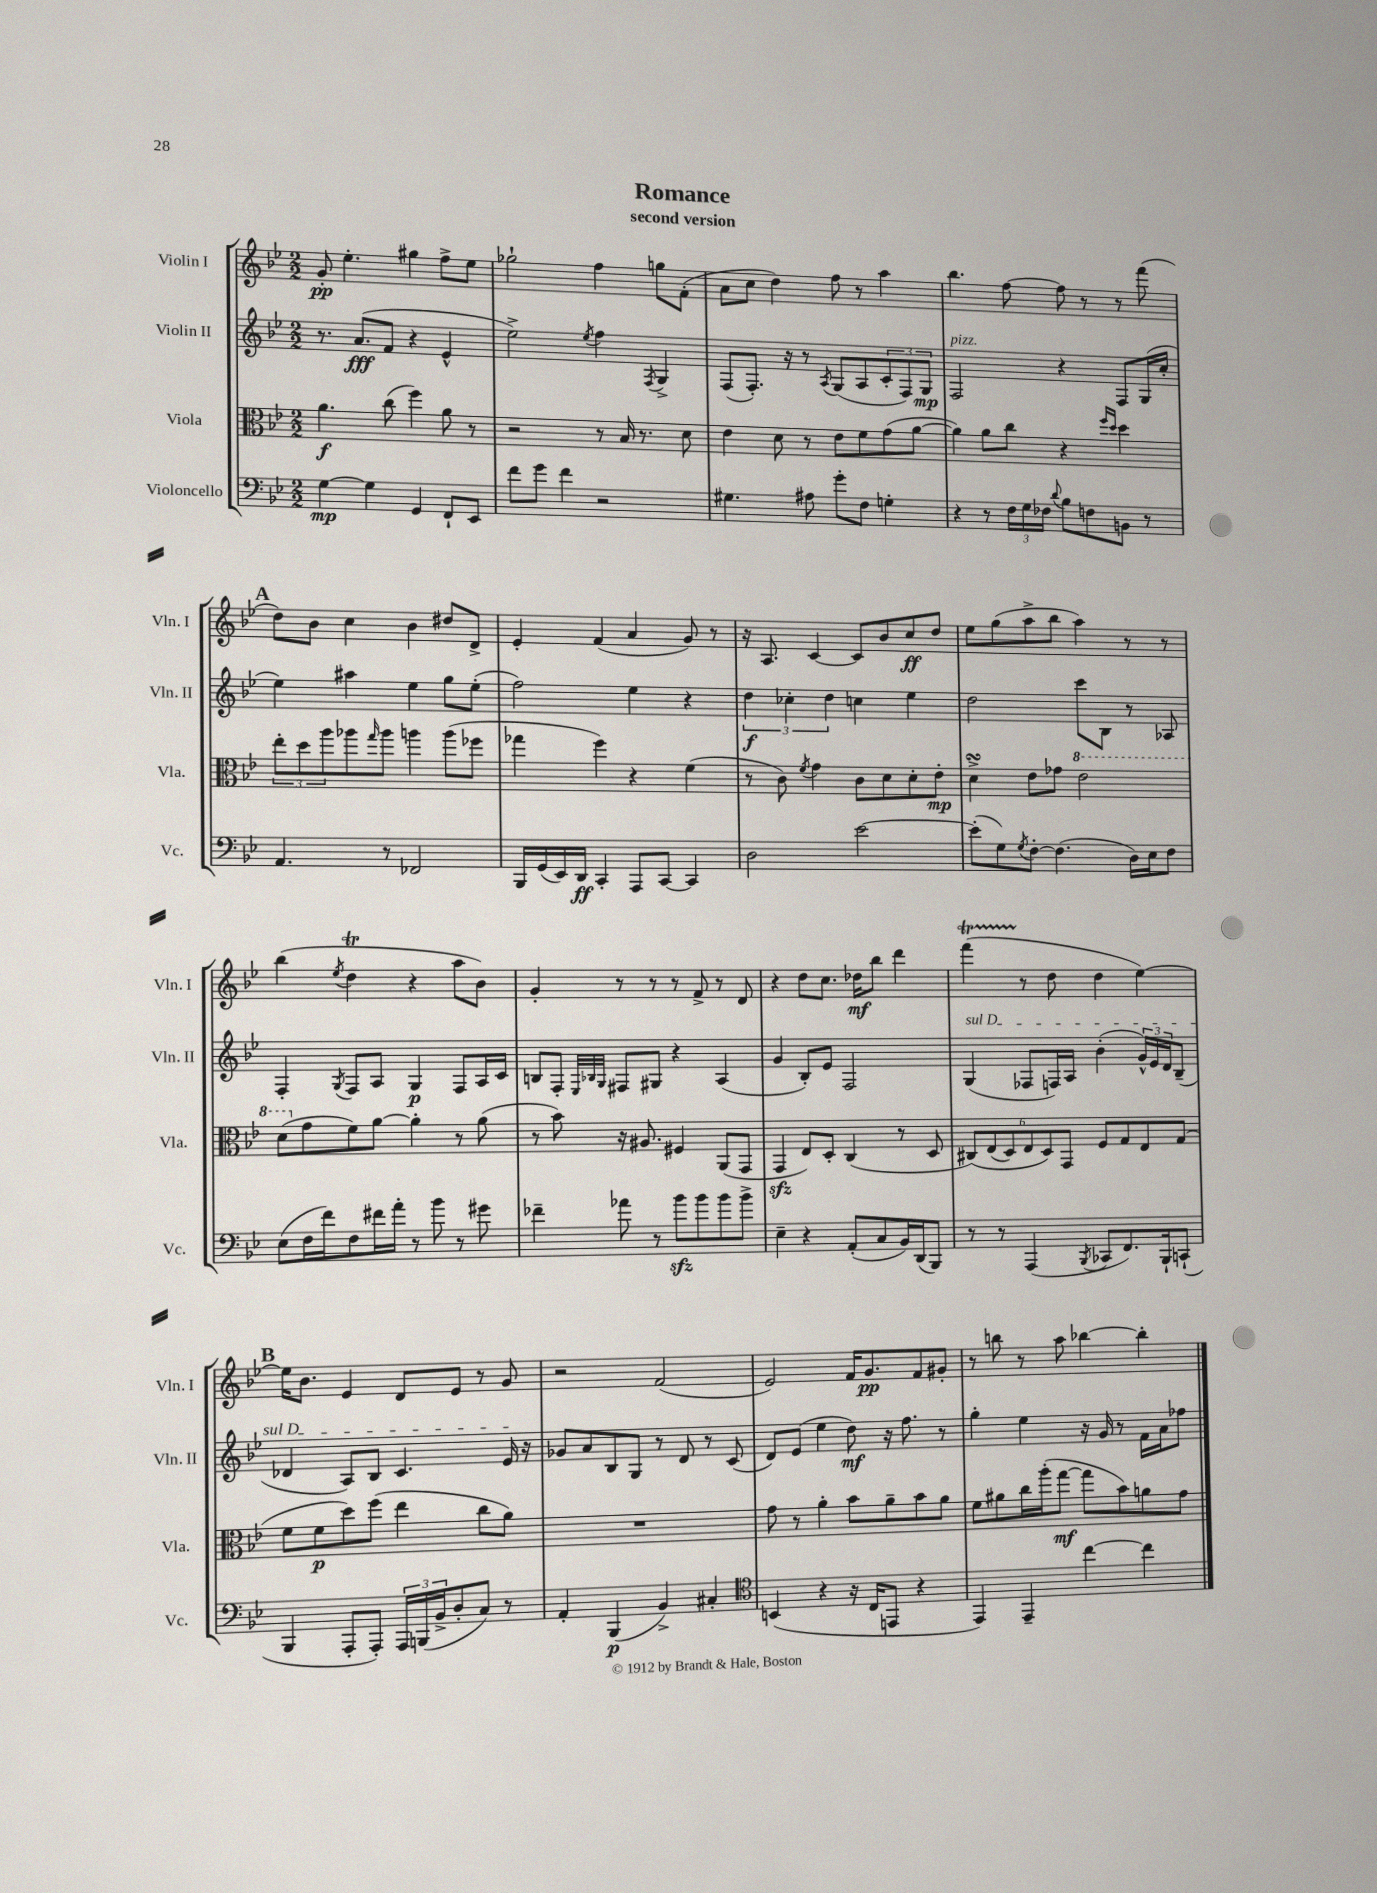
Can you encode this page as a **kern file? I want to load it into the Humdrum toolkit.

**kern	**kern	**kern	**kern
*staff4	*staff3	*staff2	*staff1
*clefF4	*clefC3	*clefG2	*clefG2
*k[b-e-]	*k[b-e-]	*k[b-e-]	*k[b-e-]
*M2/2	*M2/2	*M2/2	*M2/2
[4G\	4.a\	8.r	8g'/
.	.	.	4.ee-'\
.	.	(8.a/L	.
4G\]	.	.	.
.	(8cc\	8f/J	.
4GG/	4ff\)	4r	4gg#\
8FF`/L	8a\	4e-^^/	8ff^\L
8EE-/J	8r	.	8ee-\J
=	=	=	=
8f\L	2r	2ee-^\)	2gg-`\
8g\J	.	.	.
4f\	.	.	.
.	.	8qee-/	.
2r	8r	4ff\	4ff\
.	16B-/	.	.
.	8.r	.	.
.	.	8qF/	.
.	.	4G^/	8gg\L
.	8d\	.	(8f'\J
=	=	=	=
4.G#\	4e-\	(8F/L	8a\L
.	.	8.F'/J)	8cc\J
.	8d\	.	4dd\)
.	.	16r	.
8A#\	8r	8r	.
.	.	8qA/	.
8g'\L	8e-\L	(8G/L	8ff\
8F\J	8f\	8A/	8r
4G'\	(8g\	12c'/	4aa\
.	.	12F/)	.
.	[8a\J	.	.
.	.	12G/J	.
=	=	=	=
4r	4a\])	2F/	4.bb-\
8r	8a\L	.	.
24F\LL	8cc\J	.	[8ff\
24G\	.	.	.
24F-\JJ	.	.	.
8qqd/	.	.	.
8B-\L	4r	4r	8ff\]
8F\	.	.	8r
.	16qqff/LL	.	.
.	16qqdd/JJ	.	.
8BB\J	4dd\	8F/L	8r
8r	.	(16G/L	(8fff\
.	.	16cc'/JJ	.
=	=	=	=
4.AA/	12ee-'\L	4ee-\)	8dd\L)
.	12dd\	.	.
.	.	.	8b-\J
.	12aa\	.	.
.	8aa-\	4aa#\	4cc\
.	16qqgg/	.	.
8r	8aa-\J	.	.
2FF-/	4aa\	4ee-\	4b-\
.	(8aa\L	8gg\L	8dd#/L
.	8ff-\J	(8ee-'\J	8d^/J
=	=	=	=
16BBB-/LL	4gg-\	2ff\)	4e-'/
(16GG/	.	.	.
16EE-/)	.	.	.
16DD/JJ	.	.	.
4CC'/	4ff\)	.	(4f/
8AAA/L	4r	4ee-\	4a/
[8CC/J	.	.	.
4CC/]	(4f\	4r	8g/)
.	.	.	8r
=	=	=	=
2D\	8r	6dd\	16r
.	.	.	8.A/
.	8c\)	.	.
.	.	6cc-'\	.
.	8qf/	.	.
.	4g\	.	[4c/
.	.	6dd\	.
[2e-\	8c\L	4cc\	8c/]L
.	8d\	.	8b-/
.	8d'\	4ee-\	8cc/
.	8e-'\J	.	8dd/J
=	=	=	=
(8e-'\]L	4d^\	2dd\	8ee-\L
8G\)	.	.	(8gg\
8qG/	.	.	.
[8F'\J	8e-\L	.	8aa^\
(4.F\]	8g-\J	.	8bb-\J
.	2ee-\	8ccc\L	4aa\)
.	.	8B-\J	.
16D\LL)	.	8r	8r
16E-\J	.	.	.
8F\J	.	8A-/	8r
=	=	=	=
(8E-\L	(8dd\L	4F'/	(4bb-\
16F\L	8g\	.	.
16f\J)	.	.	.
.	.	8qG/	8qee-/
8F\	8f\)	8F/L	4dd\
16f#\L	[8a\J	8A/J	.
16a'\JJ	.	.	.
8r	4a'\]	4G/	4r
8b-\	.	.	.
8r	8r	8F/L	8aa\L
8g#\	(8a\	16A/L	8b-\J)
.	.	16c/JJ	.
=	=	=	=
4f-~\	8r	8B/L	4g'/
.	8b-\)	8F'/J	.
.	.	32qqE-/LLL	.
.	.	32qqB-/	.
.	.	32qqG/JJJ	.
8a-\	16r	8F#/L	8r
.	8.A#/	.	.
8r	.	8G#/J	8r
8b-\L	4F#/	4r	8r
8b-\	.	.	8f^/
8b-\	(8AA/L	(4A/	8r
8b-^\J	8GG/J	.	8d/
=	=	=	=
4E-~\	4GG/	4g/	4r
4r	8E-/L)	8B-'/L)	8dd\L
.	8D'/J	8e-/J	8.cc\J
(8AA'/L	(4C/	2F/	.
.	.	.	16dd-\LK
8C/	.	.	8bb-\J
16BB-/L)	8r	.	4ddd\
(16DD/J	.	.	.
8BBB-/J)	8D/	.	.
=	=	=	=
8r	&(12C#/L)	(4G/	(4fff\
.	(12E-/	.	.
8r	.	.	.
.	12D/)	.	.
(4AAA/	12E-/	8F-/L	8r
.	12D/&)	.	.
.	.	16F/L)	8dd\
.	12GG/J	.	.
.	.	16A/JJ	.
8qBBB-/	.	.	.
8CC-/L	8F/L	(4b-'\	4dd\
8.FF/)	8G/	.	.
.	8E-/	24g^^/LL)	[4ee-\)
.	.	24e-/	.
16BBB-`/k	.	.	.
.	.	24d/J	.
(8CC`/J	(8G/J	(8B-~/J	.
=	=	=	=
4BBB-/	8f\L	4d-/	16ee-\]LK
.	.	.	8.b-\J
.	8f\	.	.
8AAA'/L	8dd\)	8A/L)	4e-/
8AAA'/J)	(8ff\J	8B-/J	.
24AAA/LL	4ee-\	4.c/	8d/L
(24BBB/	.	.	.
24BB-^/J	.	.	.
8D'/	.	.	8e-/J
8C/J)	8cc\L	.	8r
8r	8a\J)	16e-/	8g/
.	.	16r	.
=	=	=	=
4AA'/	1r	8g-/L	2r
.	.	8a/	.
(4BBB-/	.	8B-/	.
.	.	8G/J	.
4BB-^/)	.	8r	(2f/
.	.	8d/	.
4C#'/	.	8r	.
.	.	(8c/	.
=	=	=	=
*clefC4	*	*	*
(4BB/	8g\	8d/L)	2e-/)
.	8r	(8e-/J	.
4r	4a'\	4ee-\	.
16r	8b-\L	8dd\)	16f/LK
16C/LK	.	.	8.g/
8EE/J	8a~\	16r	.
.	.	8.ff\	.
4r	8b-\	.	8f/
.	8a\J	8r	8g#'/J
=	=	=	=
4EE-/)	8f\L	4gg'\	8r
.	8a#\	.	8bb\
4EE-~/	16cc\L	4ee-\	8r
.	(16aa'\J	.	.
.	[8gg\J	.	8aa\
[4cc\	8gg\]L	16r	[4bb-\
.	.	16g/	.
.	8b-\)	8r	.
4cc\]	8a\	16f\LL	4bb-'\]
.	.	16a\J	.
.	8g\J	8ff-\J	.
==	==	==	==
*-	*-	*-	*-
